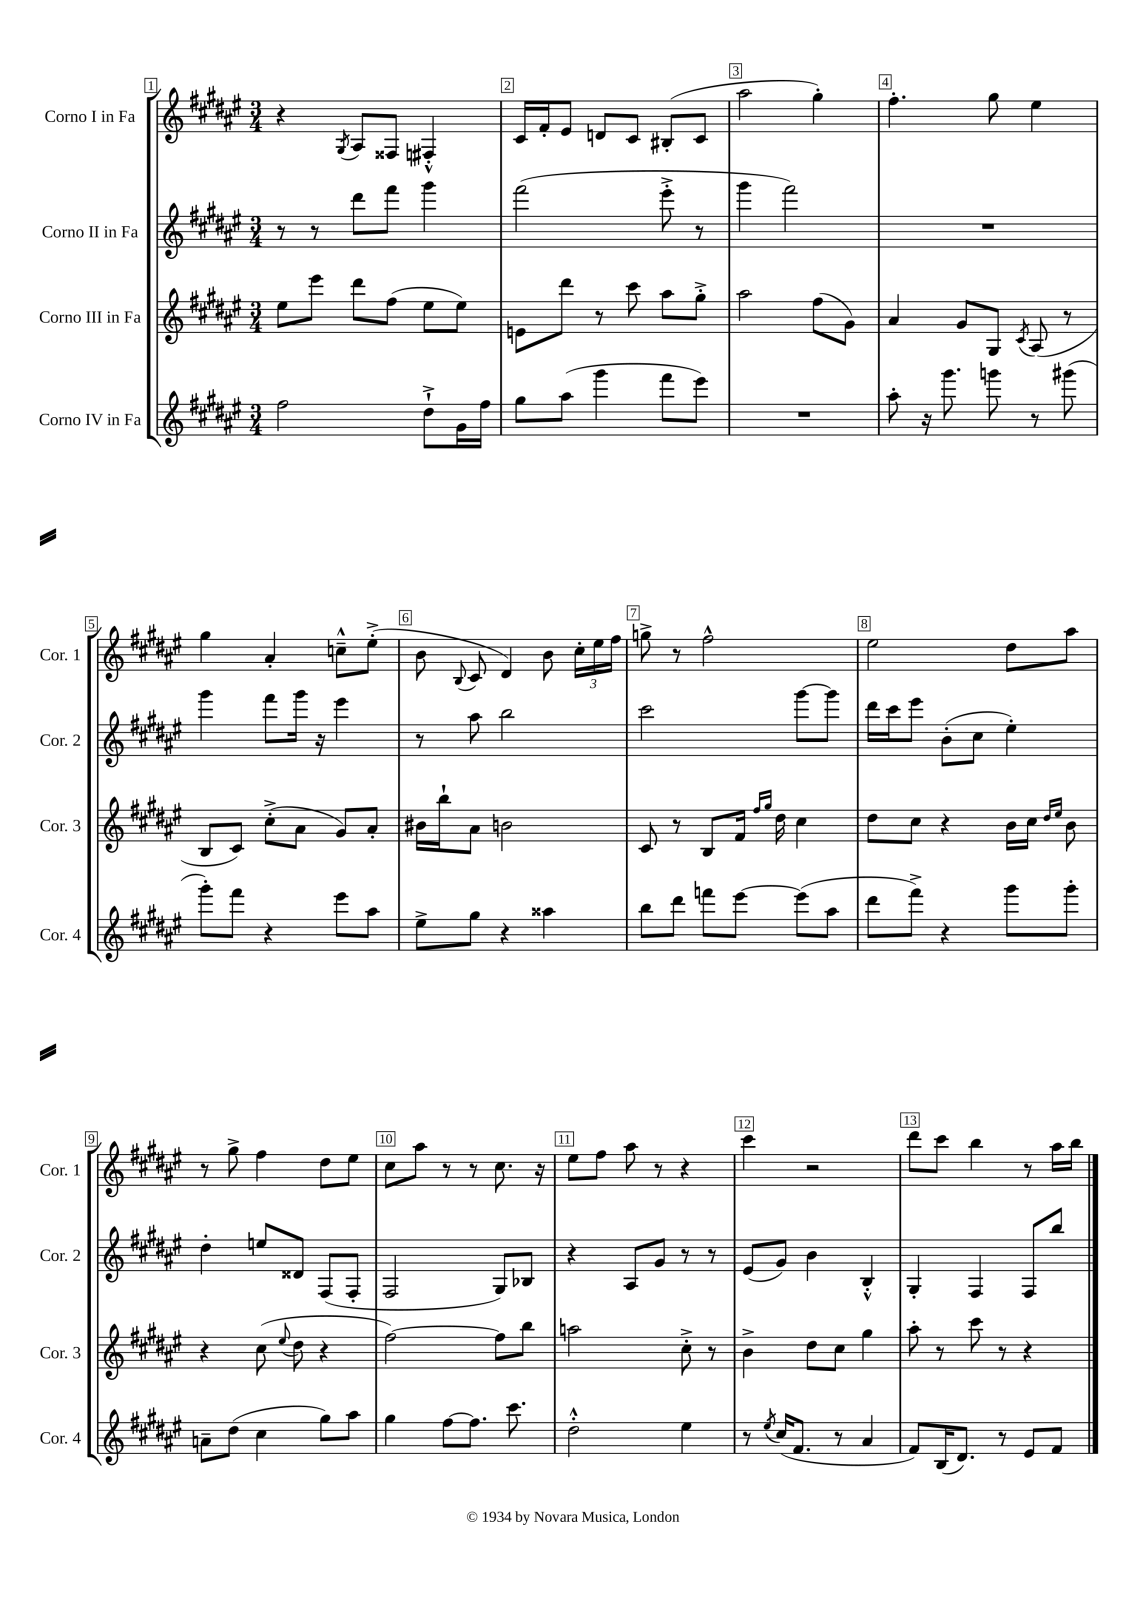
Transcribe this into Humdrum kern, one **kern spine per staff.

**kern	**kern	**kern	**kern
*part4	*part3	*part2	*part1
*staff4	*staff3	*staff2	*staff1
*I"Corno IV in Fa	*I"Corno III in Fa	*I"Corno II in Fa	*I"Corno I in Fa
*I'Cor. 4	*I'Cor. 3	*I'Cor. 2	*I'Cor. 1
*clefG2	*clefG2	*clefG2	*clefG2
*k[f#c#g#d#a#e#]	*k[f#c#g#d#a#e#]	*k[f#c#g#d#a#e#]	*k[f#c#g#d#a#e#]
*M3/4	*M3/4	*M3/4	*M3/4
=1	=1	=1	=1
2ff#\	8ee#\L	8r	4r
.	8eee#\J	8r	.
.	.	.	8qG#/
.	8ddd#\L	8ddd#\L	8A#/L
.	(8ff#\J	8fff#\J	8F##X/J
8dd#`^\L	8ee#\L	4ggg#\	4F#X'^^/
16g#\L	8ee#\J)	.	.
16ff#\JJ	.	.	.
=2	=2	=2	=2
8gg#\L	8en\L	(2fff#\	16c#/LL
.	.	.	16f#'/J
(8aa#\J	8ddd#\J	.	8e#/J
4ggg#\	8r	.	8dn/L
.	8ccc#\	.	8c#/J
8fff#\L	8aa#\L	8eee#'^\	(8B#X'/L
8eee#\J)	8gg#'^\J	8r	8c#/J
=3	=3	=3	=3
2.r	2aa#\	4ggg#\	2aa#\
.	.	2fff#\)	.
.	(8ff#\L	.	4gg#'\)
.	8g#\J)	.	.
=4	=4	=4	=4
8aa#'\	4a#/	2.r	4.ff#'\
16r	.	.	.
8.ggg#\	.	.	.
.	8g#/L	.	.
8gggn\	8G#/J	.	8gg#\
.	8qc#/	.	.
8r	(8A#/	.	4ee#\
(8ggg#X\	8r	.	.
!!LO:LB:g=z
=5	=5	=5	=5
8ggg#'\L)	8B/L	4ggg#\	4gg#\
8fff#\J	8c#/J)	.	.
4r	(8cc#'^\L	8fff#\L	4a#'/
.	8a#\J	16ggg#\Jk	.
.	.	16r	.
8eee#\L	8g#/L)	4eee#\	8ccn~^^\L
8aa#\J	8a#'/J	.	(8ee#'^\J
=6	=6	=6	=6
8ee#^\L	16b#X\LL	8r	8b\
.	16bb`\J	.	.
.	.	.	8qqB/
8gg#\J	8a#\J	8aa#\	8c#/
4r	2bn\	2bb\	4d#/)
4aa##X\	.	.	8b\
.	.	.	24cc#'\LL
.	.	.	24ee#\
.	.	.	24ff#\JJ
=7	=7	=7	=7
8bb\L	8c#/	2ccc#\	8ggn^\
8ddd#\J	8r	.	8r
8fffn\L	8B/L	.	2ff#^^\
[8eee#\J	16f#/Jk	.	.
.	16qqff#/LL	.	.
.	16qqgg#/JJ	.	.
.	16dd#\	.	.
(8eee#\L]	4cc#\	[8ggg#\L	.
8aa#\J	.	8ggg#\J]	.
=8	=8	=8	=8
8ddd#\L	8dd#\L	16ddd#\LL	2ee#\
.	.	16ccc#\J	.
8fff#^\J)	8cc#\J	8eee#\J	.
4r	4r	(8b'\L	.
.	.	8cc#\J	.
8ggg#\L	16b\LL	4ee#'\)	8dd#\L
.	16cc#\JJ	.	.
.	16qqdd#/LL	.	.
.	16qqee#/JJ	.	.
8ggg#'\J	8b\	.	8aa#\J
!!LO:LB:g=z
=9	=9	=9	=9
8an~\L	4r	4dd#'\	8r
(8dd#\J	.	.	8gg#^\
4cc#\	(8cc#\	8een/L	4ff#\
.	8qqee#/	.	.
.	8dd#\	8d##X/J	.
8gg#\L)	4r	(8F#/L	8dd#\L
8aa#\J	.	8F#'/J	8ee#\J
=10	=10	=10	=10
4gg#\	[2ff#\)	2F#/	8cc#\L
.	.	.	8aa#\J
[8ff#\L	.	.	8r
8.ff#\J]	.	.	8r
.	8ff#\L]	8G#/L)	8.cc#\
8.ccc#\	.	.	.
.	8bb\J	8B-X/J	.
.	.	.	16r
=11	=11	=11	=11
2dd#'^^\	2aan\	4r	8ee#\L
.	.	.	8ff#\J
.	.	8A#/L	8aa#\
.	.	8g#/J	8r
4ee#\	8cc#'^\	8r	4r
.	8r	8r	.
=12	=12	=12	=12
8r	4b^\	(8e#/L	4ccc#\
8qee#/	.	.	.
(16cc#/KL	.	8g#/J)	.
8.f#/J	.	.	.
.	8dd#\L	4b\	2r
8r	8cc#\J	.	.
4a#/	4gg#\	4B'^^/	.
=13	=13	=13	=13
8f#/L)	8aa#'\	4G#'/	8ddd#\L
(16B/K	8r	.	8ccc#\J
8.d#/J)	.	.	.
.	8ccc#\	4F#/	4bb\
8r	8r	.	.
8e#/L	4r	8F#/L	8r
8f#/J	.	8bb/J	16aa#\LL
.	.	.	16bb\JJ
==	==	==	==
*-	*-	*-	*-
